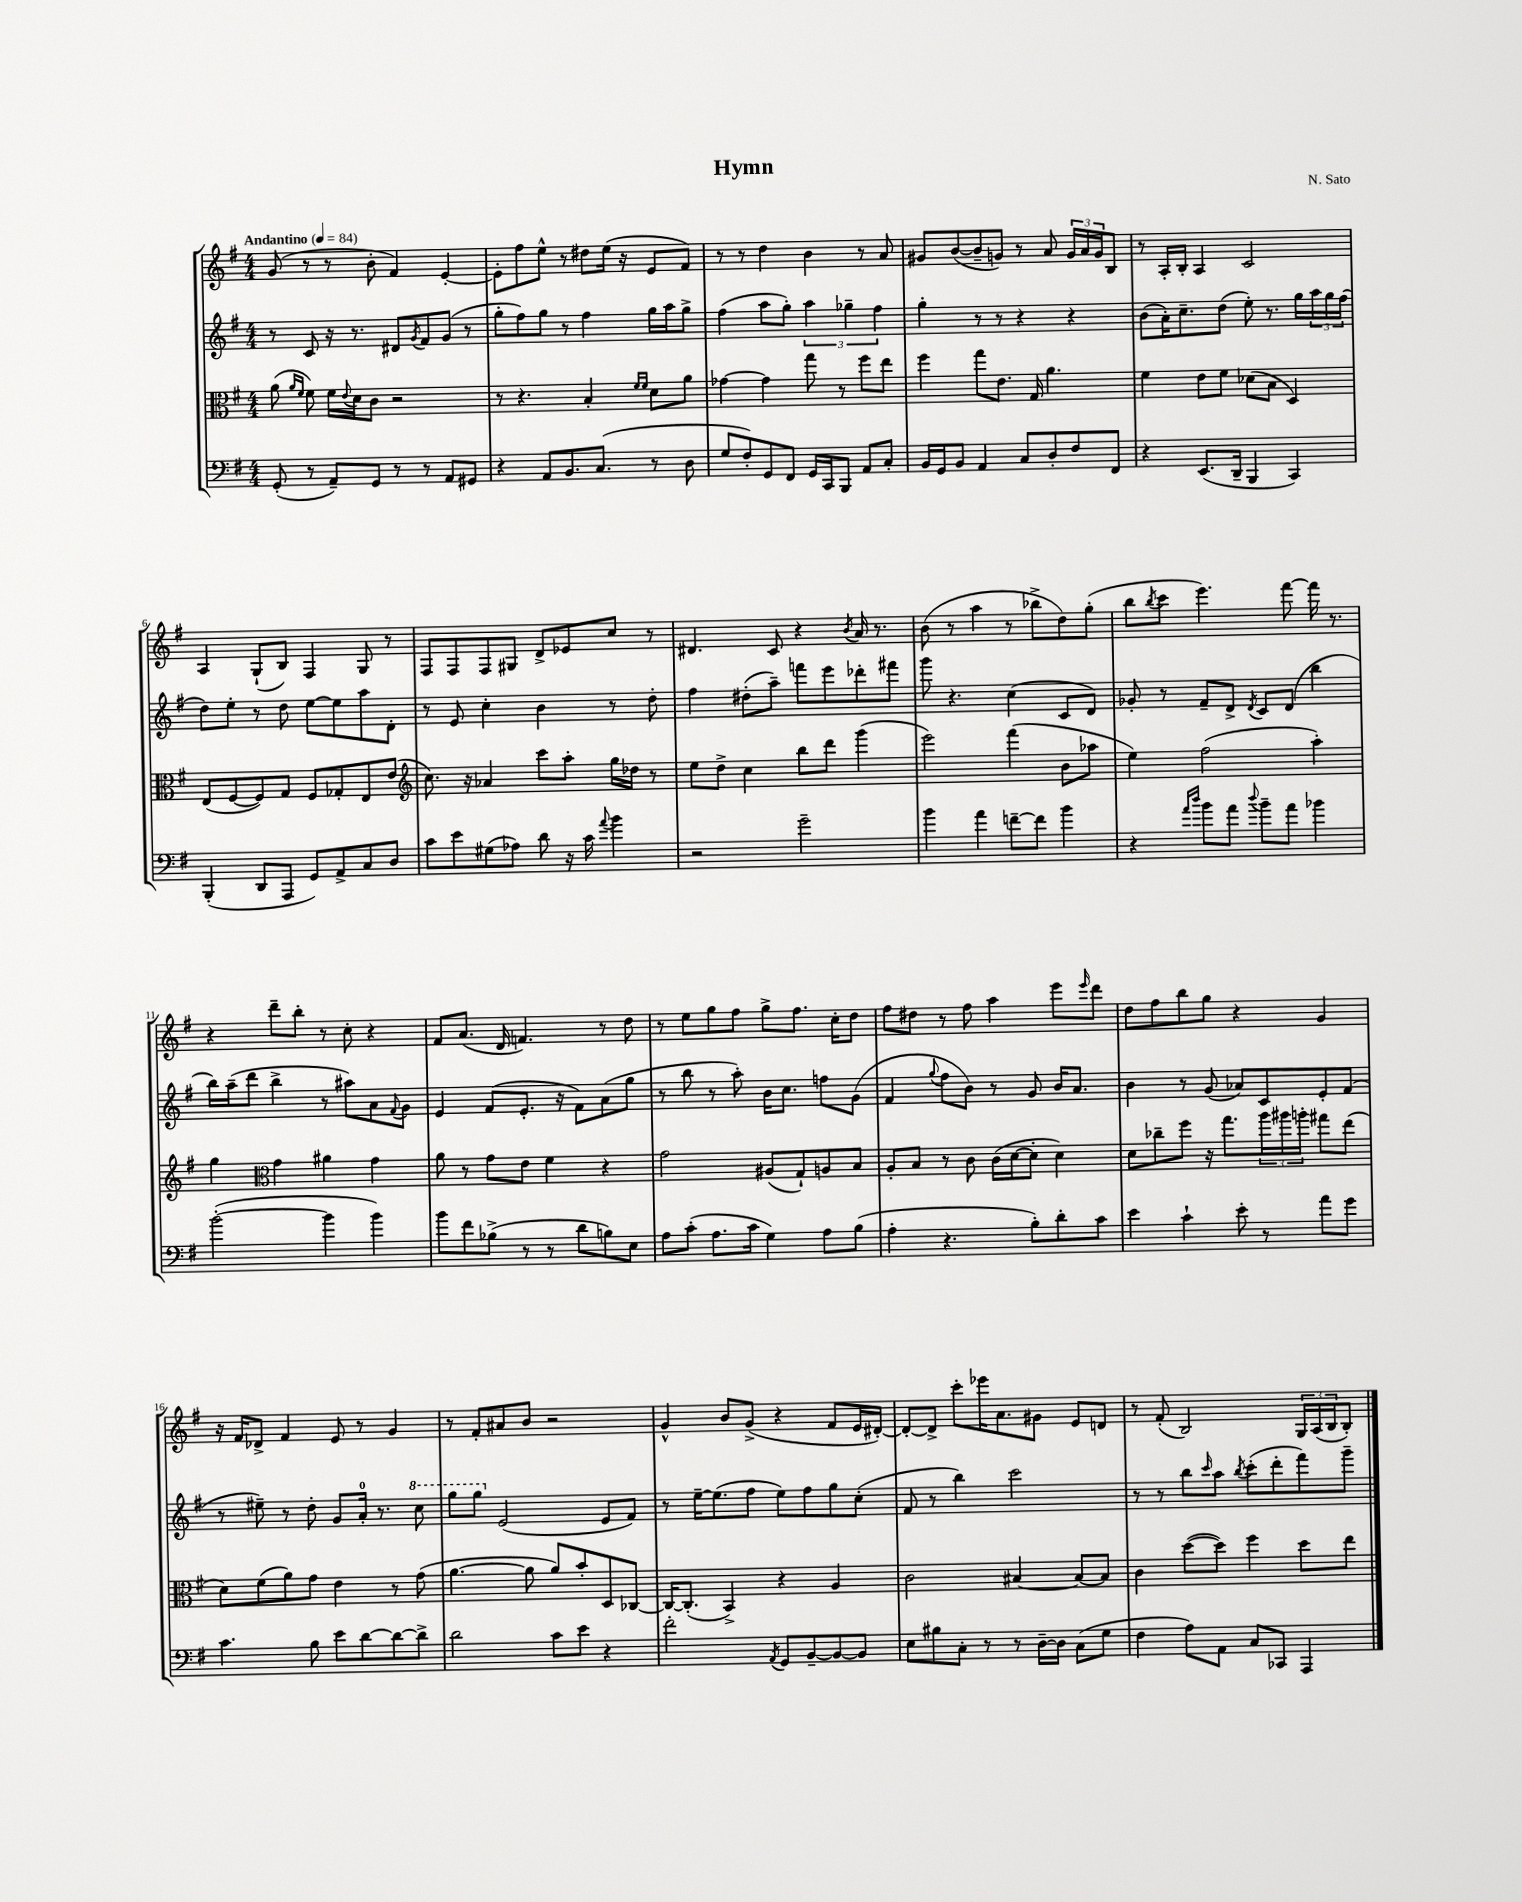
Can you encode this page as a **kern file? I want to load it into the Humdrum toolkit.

**kern	**kern	**kern	**kern
*part4	*part3	*part2	*part1
*staff4	*staff3	*staff2	*staff1
*clefF4	*clefC3	*clefG2	*clefG2
*k[f#]	*k[f#]	*k[f#]	*k[f#]
*M4/4	*M4/4	*M4/4	*M4/4
*MM84	*MM84	*MM84	*MM84
=1	=1	=1	=1
!	!	!	!LO:TX:a:B:t=Andantino
(8GG'/	(8a\	8r	(8g/
.	16qqa/LL	.	.
.	16qqf#/JJ	.	.
8r	8f#\)	8c/	8r
8AA~/L)	16f#\LL	16r	8r
.	8qqe/	.	.
.	16d\J	8.r	.
8GG/J	8c\J	.	8b'\
8r	2r	8d#X/L	4f#/)
.	.	8qg/	.
8r	.	8f#/	.
8AA/L	.	(8g/J	[4e'/
8GG#X/J	.	8r	.
=2	=2	=2	=2
4r	8r	8gg'\L	8e'\L]
.	4.r	8ff#\)	8ff#\
8AA/L	.	8gg\J	8ee^^\J
8.BB/	.	8r	8r
.	4B'/	4ff#\	8dd#X\L
(8.C/J	.	.	.
.	.	.	(16ee\Jk
.	.	.	16r
.	16qqf#/LL	.	.
.	16qqf#/JJ	.	.
8r	8d\L	16gg\LL	8e/L
.	.	16aa\J	.
8D\	8a\J	8gg^\J	8f#/J)
=3	=3	=3	=3
8G/L	[4g-X\	(4ff#\	8r
8F#'/)	.	.	8r
8GG/	4g-\]	8aa\L	4dd\
8FF#/J	.	8gg'\J)	.
16GG/LL	8gg\	6aa\	4b\
16CC/J	.	.	.
8BBB/J	8r	.	.
.	.	6gg-X~\	.
8AA/L	8ff#\L	.	8r
.	.	6ff#\	.
8C'/J	8ee\J	.	8a/
=4	=4	=4	=4
16BB/LL	4ff#\	4gg'\	8g#X/L
16GG/J	.	.	.
8BB/J	.	.	([8b/
4AA/	8gg\L	8r	8b~/]
.	8.e\J	8r	8gn/J)
8C/L	.	4r	8r
.	16G/	.	.
8D'/	4.a\	.	8a/
8F#/	.	4r	24g/LL
.	.	.	24a/
.	.	.	24g/J
8FF#/J	.	.	8B/J
=5	=5	=5	=5
4r	4f#\	(8b\L	8r
.	.	16a'\K)	16A'/LL
.	.	8.cc~\	16B'/JJ
(8.EE/L	8e\L	.	4A/
.	8f#\J	(8dd\J	.
16DD~/Jk	.	.	.
4BBB/	(8d-X\L	8ee'\)	2c/
.	8B\J	8.r	.
4CC/)	4D/)	.	.
.	.	16gg\LL	.
.	.	24aa\	.
.	.	24gg\	.
.	.	(24ff#\JJ	.
!!LO:LB:g=z
=6	=6	=6	=6
(4BBB'/	(8E/L	8dd\L)	4A/
.	[8F#/	8ee'\J	.
8DD/L	8F#/])	8r	(8G`/L
8AAA/J	8G/J	8dd\	8B/J)
8GG/L)	8F#/L	[8ee\L	4F#/
8AA^/	8G-X'/	8ee\]	.
8C/	8E/	8aa\	8G/
8D/J	(8e/J	8d'\J	8r
=7	=7	=7	=7
*	*clefG2	*	*
8c\L	8.cc\)	8r	8F#/L
8e\	.	8e/	8F#/
.	16r	.	.
(8G#X\	4a-X/	4cc'\	8F#/
8A-X\J)	.	.	8G#X/J
8d\	8ccc\L	4b\	8d^/L
16r	8aa'\J	.	8e-X/
16c\	.	.	.
8qqa/	.	.	.
4b\	16gg\LL	8r	8cc/J
.	16dd-X\JJ	.	.
.	8r	8dd'\	8r
=8	=8	=8	=8
2r	8ee\L	4ff#\	4.d#X/
.	8dd^\J	.	.
.	4cc\	(8dd#X'\L	.
.	.	8aa~\J)	8c/
2g~\	8bb\L	8fffn\L	4r
.	8ddd\J	8eee\	.
.	.	.	8qb/
.	(4ggg\	8ddd-X'\	16a/
.	.	.	8.r
.	.	8fff#X\J	.
=9	=9	=9	=9
4b\	2eee\)	8ggg\	(8b\
.	.	4.r	8r
4a\	.	.	4aa\
[8fn~\L	(4fff#\	(4cc\	8r
8f\J]	.	.	8bb-X^\L
4b\	8b\L	8c/L	8dd\)
.	8aa-X\J	8d/J)	(8gg'\J
=10	=10	=10	=10
4r	4ee\)	8g-X'/	8bb\L
.	.	.	8qbb/
.	.	8r	8ccc\J
16qqa/LL	.	.	.
16qqdd/JJ	.	.	.
8b\L	(2ff#\	8f#~/L	4.eee\)
8a\J	.	8d^/J	.
8qqdd/	.	8qd/	.
8b~\L	.	8c/L	.
8a\J	.	(8d/J	[8fff#\
4b-X\	4aa'\)	4bb\	16fff#\]
.	.	.	8.r
!!LO:LB:g=z
=11	=11	=11	=11
([2b'\	4gg\	16bb\LL)	4r
.	.	(16aa~\J	.
.	.	8ddd\J	.
*	*clefC3	*	*
.	4g\	4bb^\	8ddd~\L
.	.	.	8bb'\J
4b\]	4a#X\	8r	8r
.	.	8aa#X\L)	8cc'\
4b\)	4g\	8a\	4r
.	.	8qqf#/	.
.	.	8g\J	.
=12	=12	=12	=12
8b\L	8a\	4e/	8f#/L
8f#\	8r	.	(8.a/J
(8B-X^\J	8g\L	(8f#/L	.
.	.	.	16d/
8r	8e\J	8.e'/J	4.fn/)
8r	4f#\	.	.
.	.	16r	.
8d\L	.	8f#\L)	.
8Bn\)	4r	(8a\	8r
8E\J	.	8gg\J	8dd\
=13	=13	=13	=13
8A\L	2g\	8r	8r
(8c'\J	.	8bb\	8ee\L
8.A\L	.	8r	8gg\
.	.	8aa'\)	8ff#\J
16c\Jk	.	.	.
4G\)	(8A#X/L	16b\KL	8gg^\L
.	.	8.cc\J	.
.	8G`/)	.	8.ff#\J
8A\L	8An/	8ffn\L	.
.	.	.	16cc'\KL
(8B\J	8B/J	(8g\J	8dd\J
=14	=14	=14	=14
4A'\	8A'/L	4f#/	8ff#\L
.	8B/J	.	8dd#X\J
.	.	8qqgg/	.
4.r	8r	8ff#\L	8r
.	8c\	8b\J)	8ff#\
.	(16c\LL	8r	4aa\
.	[16d\J	.	.
8B'\L)	8d'\J]	8g/	.
8d'\	4d\)	16b/KL	8eee\L
.	.	8.a/J	.
.	.	.	16qqeee/
8c\J	.	.	8ddd\J
=15	=15	=15	=15
4e\	8d\L	4b\	8dd\L
.	8cc-X~\	.	8ff#\
4c`\	8ff#\J	8r	8bb\
.	16r	(8g/	8gg\J
.	8.gg\L	.	.
8e'\	.	8a-X/L)	4r
8r	24aa\L	8c/	.
.	24aa#X\	.	.
.	24aan'\JJ	.	.
8a\L	8gg#X\L	8e'/	4g/
8g\J	(8ee\J	(8f#/J	.
!!LO:LB:g=z
=16	=16	=16	=16
4.c\	8d\L)	8r	16r
.	.	.	16f#/KL
.	(8f#\	8ee#X~\)	8d-X^/J
.	8a\)	8r	4f#/
8B\	8g\J	8dd'\	.
8e\L	4e\	8g/L	8e/
[8d\	.	16a'/Jk	8r
.	.	8.r	.
8d\_	8r	.	4g/
*	*	*8va	*
8d^\J]	(8g\	8ccc\	.
=17	=17	=17	=17
2d\	[4.a\	8ggg\L	8r
.	.	8ggg\J	8f#'/L
*	*	*X8va	*
.	.	(2e/	8a#X/
.	8a\]	.	8b/J
8c\L	8a/L)	.	2r
8e\J	8b'/	.	.
4r	8D/	8e/L	.
.	[8C-X/J	8f#/J)	.
=18	=18	=18	=18
2f#'\	16C-/KL_	8r	4g^^/
.	(8.C-'/J]	.	.
.	.	[16ee~\KL	.
.	.	(8.ee\]	.
.	4BB^/)	.	8b/L
.	.	8ff#\J	(8g^/J
8qAA/	.	.	.
8GG/L	4r	8ee\L)	4r
[8BB~/	.	8ff#\	.
8BB/_	4A/	8gg\	8f#/L
8BB/J]	.	(8cc'\J	16e/L
.	.	.	[16d#X'/JJ)
=19	=19	=19	=19
8E\L	2c\	8f#/	8d#'/L_
8B#X\	.	8r	8d#^/J]
8C'\J	.	4bb\)	8ccc'\L
8r	.	.	16eee-X\K
.	.	.	8.a\
8r	[4B#X/	2ccc\	.
[16D~\LL	.	.	8g#X\J
16D\JJ]	.	.	.
(8C\L	8B#/L_	.	8e/L
8G\J	8B#/J]	.	8dn/J
=20	=20	=20	=20
4F#\	4c\	8r	8r
.	.	8r	(8f#'/
8A\L)	([8dd\L	8bb\L	2B/)
.	.	16qqccc/	.
8AA\J	8dd\J])	8aa\J	.
.	.	8qbb/	.
8C/L	4ff#\	(8ccc'\L	.
8CC-X/J	.	8ddd'\	.
4AAA/	8dd\L	8fff#\)	24G/LL
.	.	.	(24A/
.	.	.	24B/J
.	8ee\J	8ggg~\J	8B'/J)
==	==	==	==
*-	*-	*-	*-
